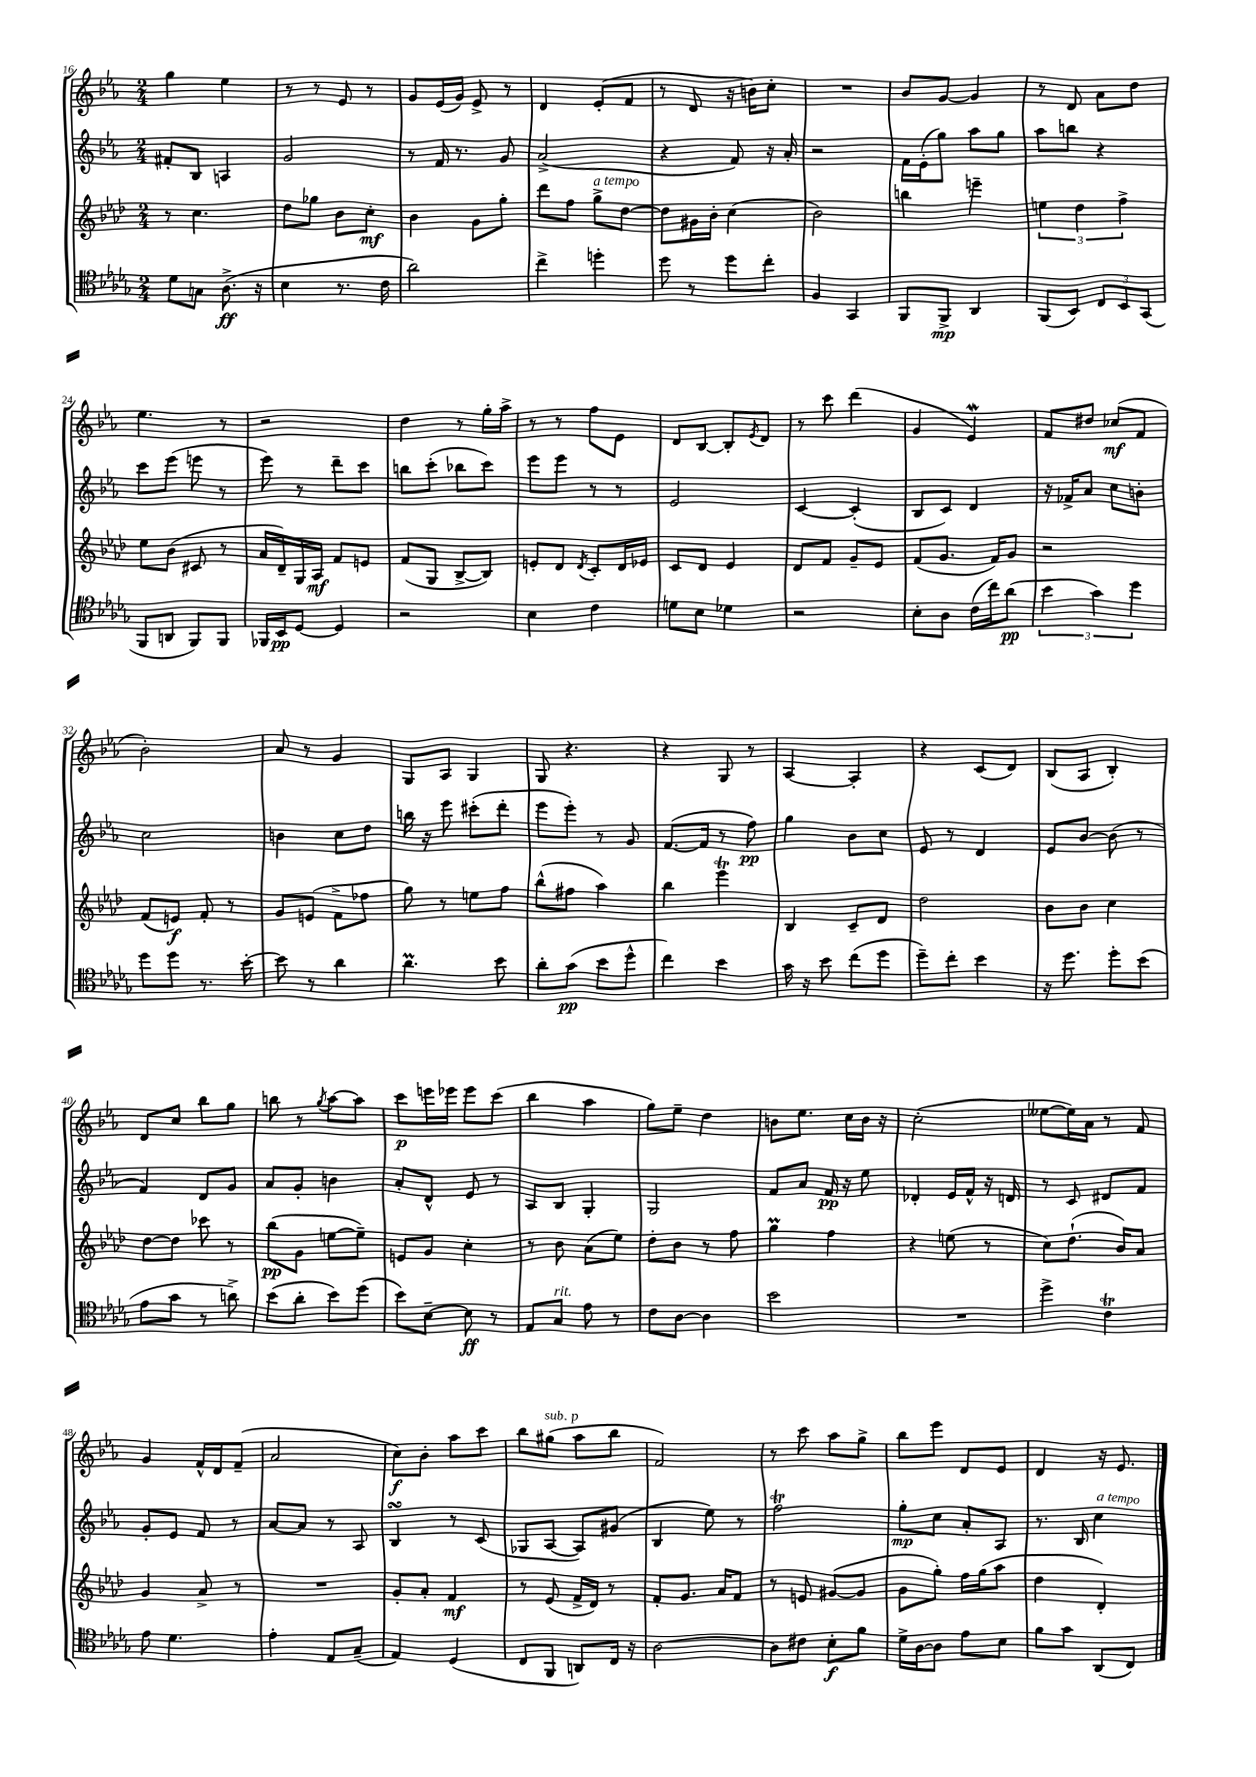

**kern	**dynam	**kern	**dynam	**kern	**dynam	**kern	**dynam
*part4	*part4	*part3	*part3	*part2	*part2	*part1	*part1
*staff4	*staff4	*staff3	*staff3	*staff2	*staff2	*staff1	*staff1
*clefC4	*	*clefG2	*	*clefG2	*	*clefG2	*
*k[b-e-a-d-g-]	*	*k[b-e-a-d-]	*	*k[b-e-a-]	*	*k[b-e-a-]	*
*M2/4	*	*M2/4	*	*M2/4	*	*M2/4	*
=16	=16	=16	=16	=16	=16	=16	=16
8d-\L	.	8r	.	8f#X'/L	.	4gg\	.
8Gn\J	.	4.cc\	.	8B-/J	.	.	.
(8.A-^\	ff	.	.	4An/	.	4ee-\	.
16r	.	.	.	.	.	.	.
=17	=17	=17	=17	=17	=17	=17	=17
4B-\	.	8dd-\L	.	2g/	.	8r	.
.	.	8gg-X\J	.	.	.	8r	.
8.r	.	8b-\L	.	.	.	8e-/	.
.	.	8cc'\J	mf	.	.	8r	.
16c\	.	.	.	.	.	.	.
=18	=18	=18	=18	=18	=18	=18	=18
2a-\)	.	4b-\	.	8r	.	8g/L	.
.	.	.	.	16f/	.	(16e-/L	.
.	.	.	.	8.r	.	16g/JJ)	.
.	.	8g\L	.	.	.	8e-^/	.
.	.	8gg'\J	.	8g/	.	8r	.
=19	=19	=19	=19	=19	=19	=19	=19
4cc^\	.	8ddd-\L	.	(2a-^/	.	4d/	.
.	.	8ff\J	.	.	.	.	.
!	!	!LO:TX:a:i:t=a tempo	!	!	!	!	!
4ddn'\	.	8gg^\L	.	.	.	(8e-'/L	.
.	.	[8dd-\J	.	.	.	8f/J	.
=20	=20	=20	=20	=20	=20	=20	=20
8dd-\	.	8dd-\L]	.	4r	.	8r	.
8r	.	16g#X\L	.	.	.	8d/	.
.	.	16b-'\JJ	.	.	.	.	.
8dd-\L	.	(4cc\	.	8f/)	.	16r	.
.	.	.	.	.	.	16bn\KL)	.
8cc'\J	.	.	.	16r	.	8cc'\J	.
.	.	.	.	16a-'/	.	.	.
=21	=21	=21	=21	=21	=21	=21	=21
4F/	.	2b-\)	.	2r	.	2r	.
4GG-/	.	.	.	.	.	.	.
=22	=22	=22	=22	=22	=22	=22	=22
8FF/L	.	4bbn\	.	16f\LL	.	8b-/L	.
.	.	.	.	(16e-'\J	.	.	.
8FF^/J	mp	.	.	8gg\J)	.	[8g/J	.
4AA-/	.	4eeen~\	.	8aa-\L	.	4g/]	.
.	.	.	.	8gg\J	.	.	.
=23	=23	=23	=23	=23	=23	=23	=23
(8FF/L	.	6een\	.	8aa-\L	.	8r	.
8BB-/J)	.	.	.	8bbn\J	.	8d/	.
.	.	6dd-\	.	.	.	.	.
12C/L	.	.	.	4r	.	8a-\L	.
12BB-/	.	6ff^\	.	.	.	.	.
.	.	.	.	.	.	8dd\J	.
(12GG-/J	.	.	.	.	.	.	.
!!LO:LB:g=z
=24	=24	=24	=24	=24	=24	=24	=24
8FF/L	.	8ee-\L	.	8ccc\L	.	4.ee-\	.
8AAn/J	.	(8b-\J	.	(8eee-\J	.	.	.
8FF/L)	.	8c#X/	.	8eeen\	.	.	.
8FF/J	.	8r	.	8r	.	8r	.
=25	=25	=25	=25	=25	=25	=25	=25
16FF-X/LL	.	16a-/LL	.	8eee-\)	.	2r	.
16BB-/J	pp	16d-~/)	.	.	.	.	.
[8D-/J	.	16G/	.	8r	.	.	.
.	.	16A-/JJ	mf	.	.	.	.
4D-/]	.	8f/L	.	8ddd~\L	.	.	.
.	.	8en/J	.	8ccc\J	.	.	.
=26	=26	=26	=26	=26	=26	=26	=26
2r	.	(8f/L	.	8bbn\L	.	4dd\	.
.	.	8G/J	.	(8ccc'\J	.	.	.
.	.	[8B-^/L	.	8bb-X\L	.	8r	.
.	.	8B-/J])	.	8ccc\J)	.	16gg'\LL	.
.	.	.	.	.	.	16aa-^\JJ	.
=27	=27	=27	=27	=27	=27	=27	=27
4B-\	.	8en'/L	.	8eee-\L	.	8r	.
.	.	8d-/J	.	8eee-\J	.	8r	.
.	.	8qd-/	.	.	.	.	.
4c\	.	8c'/L	.	8r	.	8ff\L	.
.	.	16d-/L	.	8r	.	8e-\J	.
.	.	16e-X/JJ	.	.	.	.	.
=28	=28	=28	=28	=28	=28	=28	=28
8dn\L	.	8c/L	.	2e-/	.	8d/L	.
8B-\J	.	8d-/J	.	.	.	[8B-/J	.
4d-X\	.	4e-/	.	.	.	8B-'/L]	.
.	.	.	.	.	.	8qe-/	.
.	.	.	.	.	.	8d/J	.
=29	=29	=29	=29	=29	=29	=29	=29
2r	.	8d-/L	.	[4c/	.	8r	.
.	.	8f/J	.	.	.	8ccc\	.
.	.	8g~/L	.	(4c'/]	.	(4ddd\	.
.	.	8e-/J	.	.	.	.	.
=30	=30	=30	=30	=30	=30	=30	=30
8B-'\L	.	(8f/L	.	8B-/L	.	4g/	.
8A-\J	.	8.g/J	.	8c/J)	.	.	.
(16c\LL	.	.	.	4d/	.	4e-w/)	.
16cc\J)	.	16f/KL)	.	.	.	.	.
(8a-\J	pp	8g/J	.	.	.	.	.
=31	=31	=31	=31	=31	=31	=31	=31
6b-\	.	2r	.	16r	.	8f/L	.
.	.	.	.	16f-X^/KL	.	.	.
.	.	.	.	8a-/J	.	8dd#X/J	.
6g-\)	.	.	.	.	.	.	.
.	.	.	.	8cc\L	.	(8cc-X/L	mf
6dd-\	.	.	.	.	.	.	.
.	.	.	.	8bn'\J	.	8f/J	.
!!LO:LB:g=z
=32	=32	=32	=32	=32	=32	=32	=32
8dd-\L	.	(8f/L	.	2cc\	.	2b-'\)	.
8dd-\J	.	8en/J)	f	.	.	.	.
8.r	.	8f'/	.	.	.	.	.
.	.	8r	.	.	.	.	.
[16b-'\	.	.	.	.	.	.	.
=33	=33	=33	=33	=33	=33	=33	=33
8b-\]	.	8g/L	.	4bn\	.	8a-/	.
8r	.	(8en/J	.	.	.	8r	.
4a-\	.	8f^\L	.	8cc\L	.	4g/	.
.	.	8ff-X\J	.	8dd\J	.	.	.
=34	=34	=34	=34	=34	=34	=34	=34
4.a-M\	.	8gg\)	.	16bbn\	.	8G/L	.
.	.	.	.	16r	.	.	.
.	.	8r	.	8eee-\	.	8A-/J	.
.	.	8een\L	.	(8ccc#X'\L	.	4G/	.
8b-\	.	8ff\J	.	8ddd'\J	.	.	.
=35	=35	=35	=35	=35	=35	=35	=35
8a-'\L	.	(8bb-^^\L	.	8eee-\L	.	8G/	.
(8g-\J	pp	8ff#X\J	.	8eee-'\J)	.	4.r	.
8b-\L	.	4aa-\)	.	8r	.	.	.
8dd-^^\J	.	.	.	8g/	.	.	.
=36	=36	=36	=36	=36	=36	=36	=36
4cc\)	.	4bb-\	.	([8.f/L	.	4r	.
.	.	.	.	16f/Jk]	.	.	.
4b-\	.	4eee-T\	.	8r	.	8G/	.
.	.	.	.	8ff\)	pp	8r	.
=37	=37	=37	=37	=37	=37	=37	=37
16g-\	.	4B-/	.	4gg\	.	[4A-/	.
16r	.	.	.	.	.	.	.
8b-\	.	.	.	.	.	.	.
(8cc\L	.	8c~/L	.	8b-\L	.	4A-'/]	.
8dd-\J	.	8d-/J	.	8cc\J	.	.	.
=38	=38	=38	=38	=38	=38	=38	=38
8dd-~\L)	.	2dd-\	.	8e-/	.	4r	.
8cc'\J	.	.	.	8r	.	.	.
4b-\	.	.	.	4d/	.	(8c/L	.
.	.	.	.	.	.	8d/J)	.
=39	=39	=39	=39	=39	=39	=39	=39
16r	.	8b-\L	.	8e-/L	.	(8B-/L	.
8.dd-\	.	.	.	.	.	.	.
.	.	8b-\J	.	[8b-/J	.	8A-/J	.
8dd-'\L	.	4cc\	.	(8b-\]	.	4B-'/)	.
(8b-\J	.	.	.	8r	.	.	.
!!LO:LB:g=z
=40	=40	=40	=40	=40	=40	=40	=40
8e-\L	.	[8dd-\L	.	4f/)	.	8d/L	.
8g-\J	.	8dd-\J]	.	.	.	8cc/J	.
8r	.	8ccc-X\	.	8d/L	.	8bb-\L	.
8an^\)	.	8r	.	8g/J	.	8gg\J	.
=41	=41	=41	=41	=41	=41	=41	=41
(8b-\L	.	(8bb-\L	pp	8a-/L	.	8bbn\	.
8a-'\J	.	8g\J	.	8g'/J	.	8r	.
.	.	.	.	.	.	8qgg/	.
8b-\L)	.	[8een\L	.	4bn\	.	[8aa-\L	.
(8dd-\J	.	8ee~\J])	.	.	.	8aa-\J]	.
=42	=42	=42	=42	=42	=42	=42	=42
8b-\L)	.	8en/L	.	8a-'/L	.	8ccc\L	p
[8B-~\J	.	8g/J	.	8d^^/J	.	16eeen\L	.
.	.	.	.	.	.	16eee-X\JJ	.
8B-\]	ff	4cc'\	.	8e-/	.	8eee-\L	.
8r	.	.	.	8r	.	(8ccc\J	.
=43	=43	=43	=43	=43	=43	=43	=43
8E-/L	.	8r	.	8A-/L	.	4bb-\	.
!LO:TX:a:i:t=rit.	!	!	!	!	!	!	!
8G-/J	.	8b-\	.	8B-/J	.	.	.
8e-\	.	(8a-\L	.	4G'/	.	4aa-\	.
8r	.	8ee-\J)	.	.	.	.	.
=44	=44	=44	=44	=44	=44	=44	=44
8c\L	.	8dd-'\L	.	2G/	.	8gg\L)	.
[8A-\J	.	8b-\J	.	.	.	8ee-~\J	.
4A-\]	.	8r	.	.	.	4dd\	.
.	.	8ff\	.	.	.	.	.
=45	=45	=45	=45	=45	=45	=45	=45
2b-\	.	4ggm\	.	8f/L	.	8bn\L	.
.	.	.	.	8a-/J	.	8.ee-\J	.
.	.	4ff\	.	16f/	pp	.	.
.	.	.	.	16r	.	16cc\LL	.
.	.	.	.	8ee-\	.	16b\JJ	.
.	.	.	.	.	.	16r	.
=46	=46	=46	=46	=46	=46	=46	=46
2r	.	4r	.	4d-X'/	.	(2cc'\	.
.	.	(8een\	.	16e-/LL	.	.	.
.	.	.	.	16f^^/JJ	.	.	.
.	.	8r	.	16r	.	.	.
.	.	.	.	16dn/	.	.	.
=47	=47	=47	=47	=47	=47	=47	=47
4dd-^\	.	8cc\L)	.	8r	.	[8ee--X\L	.
.	.	(8.dd-`\J	.	8c/	.	16ee--\L])	.
.	.	.	.	.	.	16a-\JJ	.
4ct\	.	.	.	8d#X/L	.	8r	.
.	.	16b-/KL)	.	.	.	.	.
.	.	8a-/J	.	8f/J	.	8f/	.
!!LO:LB:g=z
=48	=48	=48	=48	=48	=48	=48	=48
8e-\	.	4g/	.	8g'/L	.	4g/	.
4.d-\	.	.	.	8e-/J	.	.	.
.	.	8a-^/	.	8f/	.	16f^^/LL	.
.	.	.	.	.	.	16d/J	.
.	.	8r	.	8r	.	(8f~/J	.
=49	=49	=49	=49	=49	=49	=49	=49
4e-'\	.	2r	.	[8a-/L	.	2a-/	.
.	.	.	.	8a-/J]	.	.	.
8E-/L	.	.	.	8r	.	.	.
(8G-~/J	.	.	.	8A-/	.	.	.
=50	=50	=50	=50	=50	=50	=50	=50
4E-/)	.	8g'/L	.	4B-sSSS/	.	8cc\L)	f
.	.	8a-'/J	.	.	.	8b-'\J	.
(4D-/	.	4f/	mf	8r	.	8aa-\L	.
.	.	.	.	(8c/	.	8ccc\J	.
=51	=51	=51	=51	=51	=51	=51	=51
8C/L	.	8r	.	8G-X/L	.	8bb-\L	.
!	!	!	!	!	!	!LO:TX:a:i:t=sub. p	!
8FF/J	.	(8e-/	.	[8A-/J	.	(8gg#X\J	.
8AAn/L)	.	16f^/LL	.	8A-/L])	.	8aa-\L	.
.	.	16d-/JJ)	.	.	.	.	.
16C/Jk	.	8r	.	(8g#X/J	.	8bb-\J	.
16r	.	.	.	.	.	.	.
=52	=52	=52	=52	=52	=52	=52	=52
[2A-\	.	8f'/L	.	4B-/	.	2f/)	.
.	.	8.g/J	.	.	.	.	.
.	.	.	.	8ee-\)	.	.	.
.	.	16a-/KL	.	.	.	.	.
.	.	8f/J	.	8r	.	.	.
=53	=53	=53	=53	=53	=53	=53	=53
8A-\L]	.	8r	.	2ffT\	.	8r	.
8c#X\J	.	8en/	.	.	.	8ccc\	.
8B-'\L	f	([8g#X/L	.	.	.	8aa-\L	.
8f\J	.	8g#/J]	.	.	.	8gg^\J	.
=54	=54	=54	=54	=54	=54	=54	=54
16d-^\LL	.	8g\L	.	8gg'\L	mp	8bb-\L	.
[16A-\J	.	.	.	.	.	.	.
8A-\J]	.	8gg'\J)	.	8cc\J	.	8eee-\J	.
8e-\L	.	16ff\LL	.	8a-'/L	.	8d/L	.
.	.	(16gg\J	.	.	.	.	.
8B-\J	.	8aa-\J	.	8A-/J	.	8e-/J	.
=55	=55	=55	=55	=55	=55	=55	=55
8f\L	.	4dd-\	.	8.r	.	4d/	.
8g-\J	.	.	.	.	.	.	.
.	.	.	.	16B-/	.	.	.
!	!	!	!	!LO:TX:a:i:t=a tempo	!	!	!
(8AA-/L	.	4d-'/)	.	4cc\	.	16r	.
.	.	.	.	.	.	8.e-/	.
8C/J)	.	.	.	.	.	.	.
==	==	==	==	==	==	==	==
*-	*-	*-	*-	*-	*-	*-	*-
